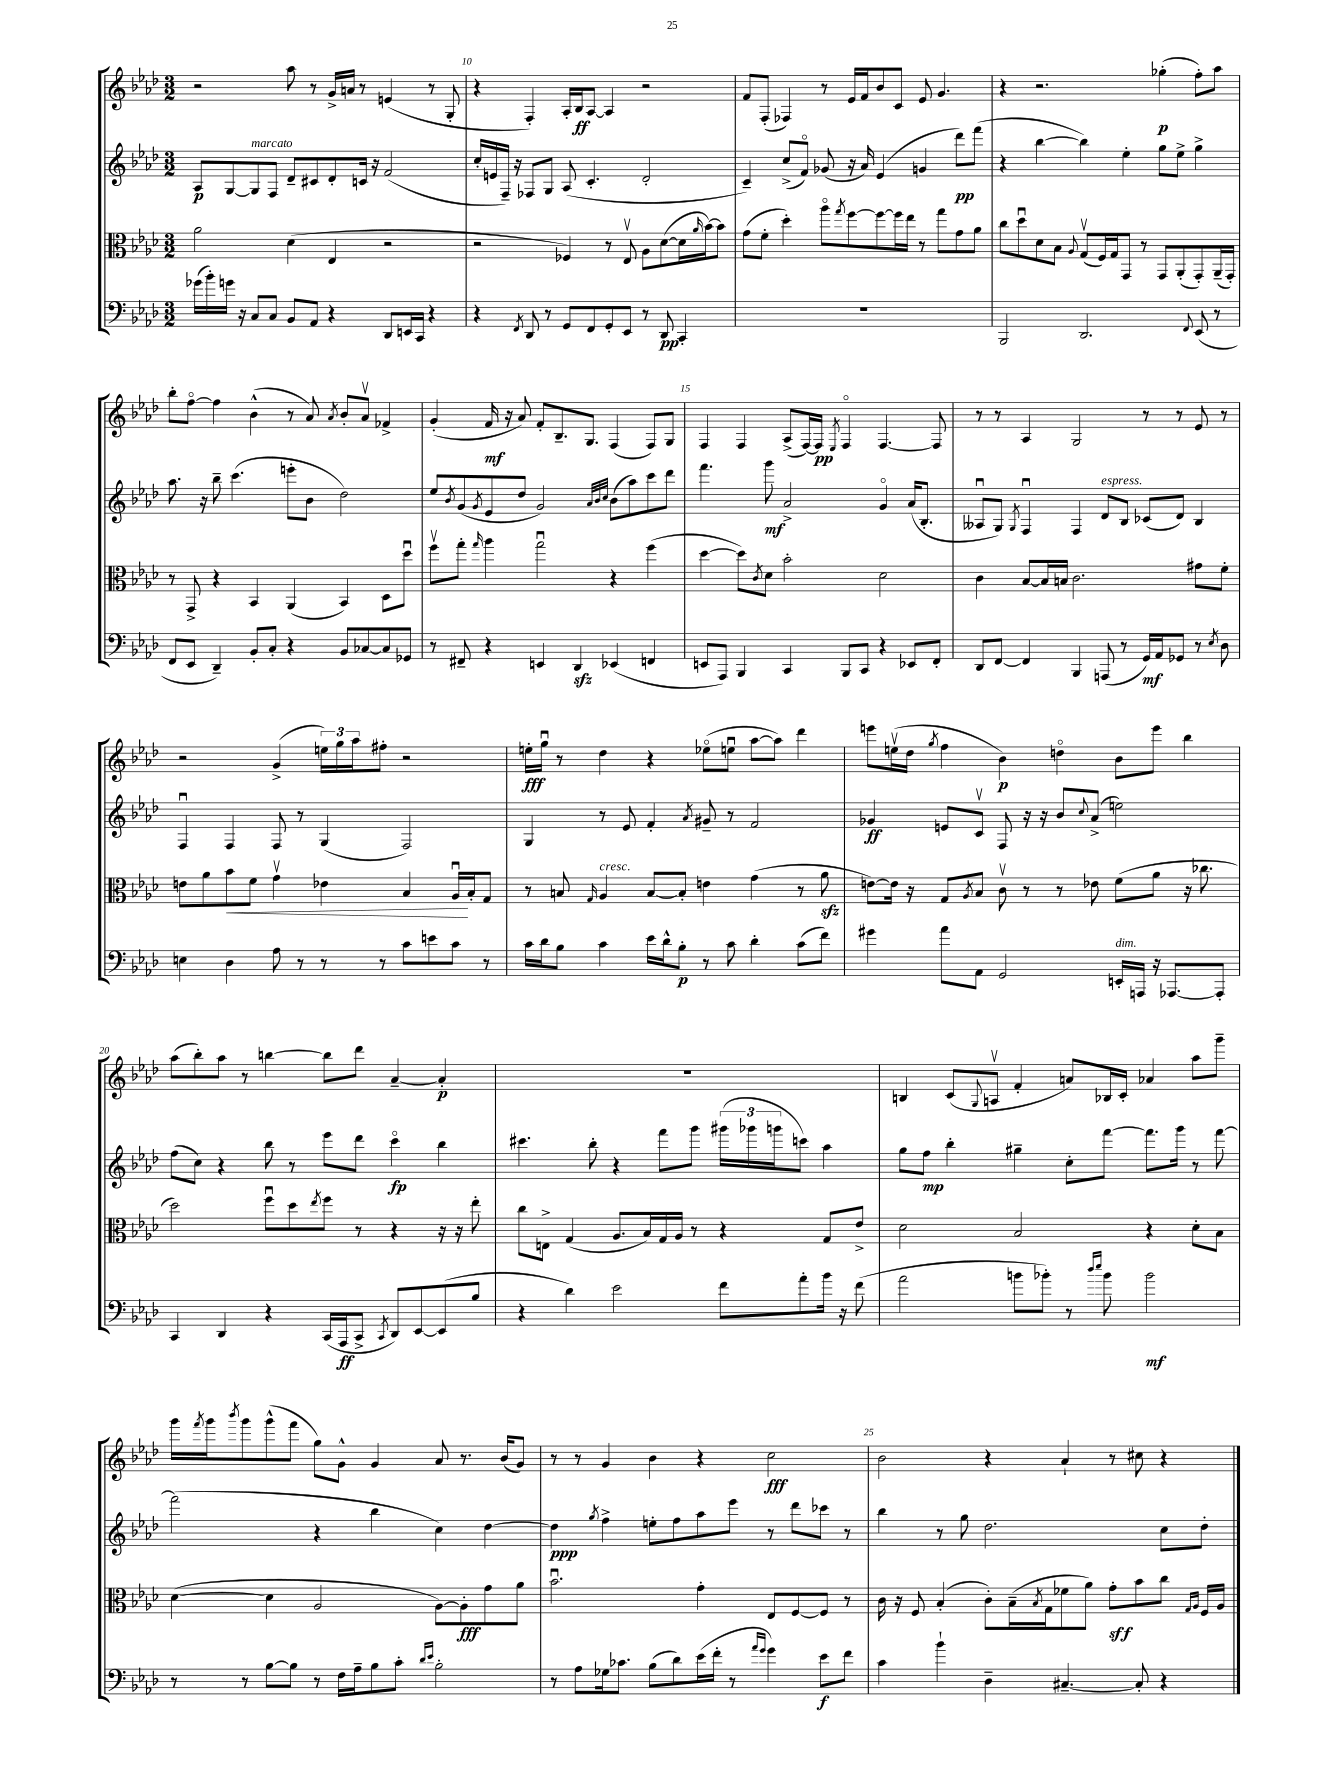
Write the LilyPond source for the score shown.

<<
\new StaffGroup <<
\new Staff = "s0" {
    \clef treble \key aes \major \numericTimeSignature \time 3/2
    r2 aes''8 r8 g'16-> a'16 r8 e'4( r8 g8-. |
    r4 f4-.) aes16-. bes16\ff aes8~ aes4 r2 |
    f'8 f8-.( fes4) r8 ees'16 f'16 bes'8 c'8 ees'8 g'4. |
    r4 r2. ges''4-.\p( f''8-.) aes''8 |
    bes''8-. f''8~\flageolet f''4 bes'4-^( r8 aes'8) \acciaccatura { aes'8 } bes'8-. aes'8\upbow fes'4-> |
    g'4-.( f'16\mf r16 aes'8) f'8-. bes8.-- g8. f4( f8) g8 |
    f4 f4 aes8->( f16~) f16\pp \acciaccatura { ees8 } f4\flageolet f4.~ f8 |
    r8 r8 aes4 g2 r8 r8 ees'8 r8 |
    r2 g'4->( \tuplet 3/2 { e''16) g''16 aes''16 } fis''8-. r2 |
    e''16-.\fff g''16\downbow r8 des''4 r4 ees''8\flageolet( e''8\downbow aes''8~ aes''8) des'''4 |
    e'''8 e''16\upbow( des''16 \acciaccatura { g''8 } f''4 bes'4\p) d''4\flageolet bes'8 e'''8 bes''4 |
    aes''8( bes''8-.) aes''8 r8 b''4~ b''8 des'''8 aes'4~-- aes'4-.\p |
    R1. |
    b4 c'8( \appoggiatura { g8 } a8\upbow f'4-. a'8) bes16 c'16-. aes'4 aes''8 g'''8-- |
    g'''16 \acciaccatura { f'''8 } g'''16 \acciaccatura { bes'''8 } g'''8 g'''8-^( f'''8 g''8) g'8-^ g'4 aes'8 r8. bes'16( g'8) |
    r8 r8 g'4 bes'4 r4 c''2\fff |
    bes'2 r4 aes'4-! r8 cis''8 r4 \bar "|." |
}
\new Staff = "s1" {
    \clef treble \key aes \major \numericTimeSignature \time 3/2
    aes8\p g8~ g8^\markup { \italic "marcato" } f8 des'8-- cis'8 des'8-. c'16 r16 f'2( |
    c''16-. e'16 f16--) r16 fes8 g8 aes8( c'4.-. des'2-. |
    c'4--) c''8->( f'8\flageolet) ges'8( r16 aes'16) ees'4( g'4 des'''8\pp) f'''8( |
    r4 bes''4~ bes''4) ees''4-. g''8 ees''8-> g''4-> |
    aes''8. r16 bes''8-- c'''4.( e'''8-. bes'8 des''2) |
    ees''8 \acciaccatura { bes'8 } g'8( \acciaccatura { g'8 } ees'8 des''8 g'2) \grace { aes'32 bes'32 c''32 } bes'8( aes''8) c'''8 des'''8 |
    f'''4. g'''8\mf aes'2-> g'4\flageolet aes'16( bes8.-. |
    aeses8\downbow g8) \acciaccatura { g8 } f4\downbow f4 des'8^\markup { \italic "espress." } bes8 ces'8( des'8) bes4 |
    f4\downbow f4 f8 r8 g4( f2) |
    g4 r8 ees'8 f'4-. \acciaccatura { aes'8 } gis'8-- r8 f'2 |
    ges'4\ff e'8 c'8\upbow f8 r16 r16 bes'8 \appoggiatura { c''8 } aes'8->( e''2) |
    f''8( c''8) r4 bes''8 r8 ees'''8 des'''8 c'''4\flageolet\fp bes''4 |
    cis'''4. bes''8-. r4 f'''8 g'''8 \tuplet 3/2 { gis'''16( ges'''16 g'''16 } c'''8) aes''4 |
    g''8 f''8\mp bes''4-. gis''4-- c''8-. f'''8~ f'''8. g'''16 r8 f'''8~ |
    f'''2( r4 bes''4 c''4) des''4~ |
    des''4\ppp \acciaccatura { g''8 } f''4-> e''8-. f''8 aes''8 ees'''8 r8 des'''8 ces'''8 r8 |
    bes''4 r8 g''8 des''2. c''8 des''8-. \bar "|." |
}
\new Staff = "s2" {
    \clef alto \key aes \major \numericTimeSignature \time 3/2
    aes'2 des'4( ees4 r2 |
    r2 fes4) r8 ees8\upbow aes8 des'8~( des'16 \grace { aes'16 } bes'16~) bes'8 |
    g'8( f'8-. des''4-.) aes''8\flageolet \acciaccatura { g''8 } f''8~ f''8~ f''16 ees''16 r8 g''8 g'8 aes'8 |
    c''8 des''8\downbow des'8 bes8 \appoggiatura { aes8 } g8\upbow( f16) g16 g,8 r8 g,8 aes,8-.( g,8-.) aes,16--( g,16-.) |
    r8 g,8-> r4 bes,4 aes,4( bes,4) des8 des''8\downbow |
    f''8\upbow g''8-. \grace { g''16 } aes''4 g''2\downbow r4 f''4( |
    des''4~ des''8) \acciaccatura { c'8 } des'8 bes'2-. des'2 |
    c'4 bes8~ bes16 b16 c'2. gis'8 f'8-. |
    e'8 aes'8 bes'8\< f'8 g'4\upbow ees'4 bes4 aes16\downbow\! bes16-. g8 |
    r8 b8 \grace { g16 } aes4^\markup { \italic "cresc." } b8~ b8-. e'4 g'4( r8 aes'8\sfz |
    e'8~) e'16 r16 g8 \acciaccatura { aes8 } bes8 c'8\upbow r8 r8 ees'8 f'8( aes'8 r16 ces''8. |
    des''2) f''8\downbow des''8 \acciaccatura { ees''8 } f''8 r8 r4 r16 r16 ees''8-. |
    c''8 e8-> g4( aes8. bes16) g16 aes16 r8 r4 g8 ees'8-> |
    des'2 bes2 r4 des'8-. bes8 |
    des'4~( des'4 aes2 aes8~) aes8-.\fff g'8 aes'8 |
    bes'2.\downbow g'4-. ees8 f8~ f8 r8 |
    c'16 r16 f8 bes4-.( c'8-.) bes16--( \acciaccatura { bes8 } g16 fes'8 aes'8) g'8-.\sff bes'8 c''8 \grace { g16 aes16 } f16 aes16 \bar "|." |
}
\new Staff = "s3" {
    \clef bass \key aes \major \numericTimeSignature \time 3/2
    ges'16( bes'16-.) g'16 r16 c8 c8 bes,8 aes,8 r4 des,8 e,16 c,16 r4 |
    r4 \acciaccatura { f,8 } des,8 r8 g,8 f,8 g,8-. ees,8 r8 des,8\pp c,4-. |
    R1. |
    bes,,2 des,2. \appoggiatura { f,8 } ees,8( r8 |
    f,8 ees,8 des,4--) bes,8-. c8-. r4 bes,8 ces8~ ces8 ges,8 |
    r8 fis,8-- r4 e,4 des,4\sfz ees,4( f,4 |
    e,8 aes,,8) bes,,4 c,4 bes,,8 c,8 r4 ees,8 f,8-. |
    des,8 f,8~ f,4 bes,,4 a,,8( r8 g,16\mf) aes,16 ges,8 r8 \acciaccatura { ees8 } des8 |
    e4 des4 aes8 r8 r8 r8 c'8 e'8 c'8 r8 |
    c'16 des'16 bes8 c'4 ees'16 des'16-^ bes8-.\p r8 c'8 des'4-. c'8( f'8) |
    gis'4 aes'8 aes,8 g,2 e,16-.^\markup { \italic "dim." } a,,16 r16 aes,,8.~ aes,,8-. |
    c,4 des,4 r4 c,16( aes,,16\ff c,8-> \acciaccatura { c,8 } des,8) ees,8~ ees,8( bes8 |
    r4 des'4) ees'2 f'8 aes'8-. bes'16 r16 f'8( |
    aes'2 b'8 bes'8-.) r8 \grace { des''16 ees''16 } bes'8 bes'2\mf |
    r8 r8 bes8~ bes8 r8 f16 aes16-- bes8 c'8-. \grace { des'16 ees'16 } bes2-. |
    r8 aes8 ges16 ces'8. bes8( des'8) ees'16( f'16-. r8 \grace { aes'16 g'16 } g'4) ees'8\f f'8 |
    c'4 bes'4-! des4-- cis4.~-- cis8-. r4 \bar "|." |
}
>>
>>
\layout { \context { \Score currentBarNumber = #9 \override BarNumber.break-visibility = ##(#f #t #t) barNumberVisibility = #(every-nth-bar-number-visible 5) } }
